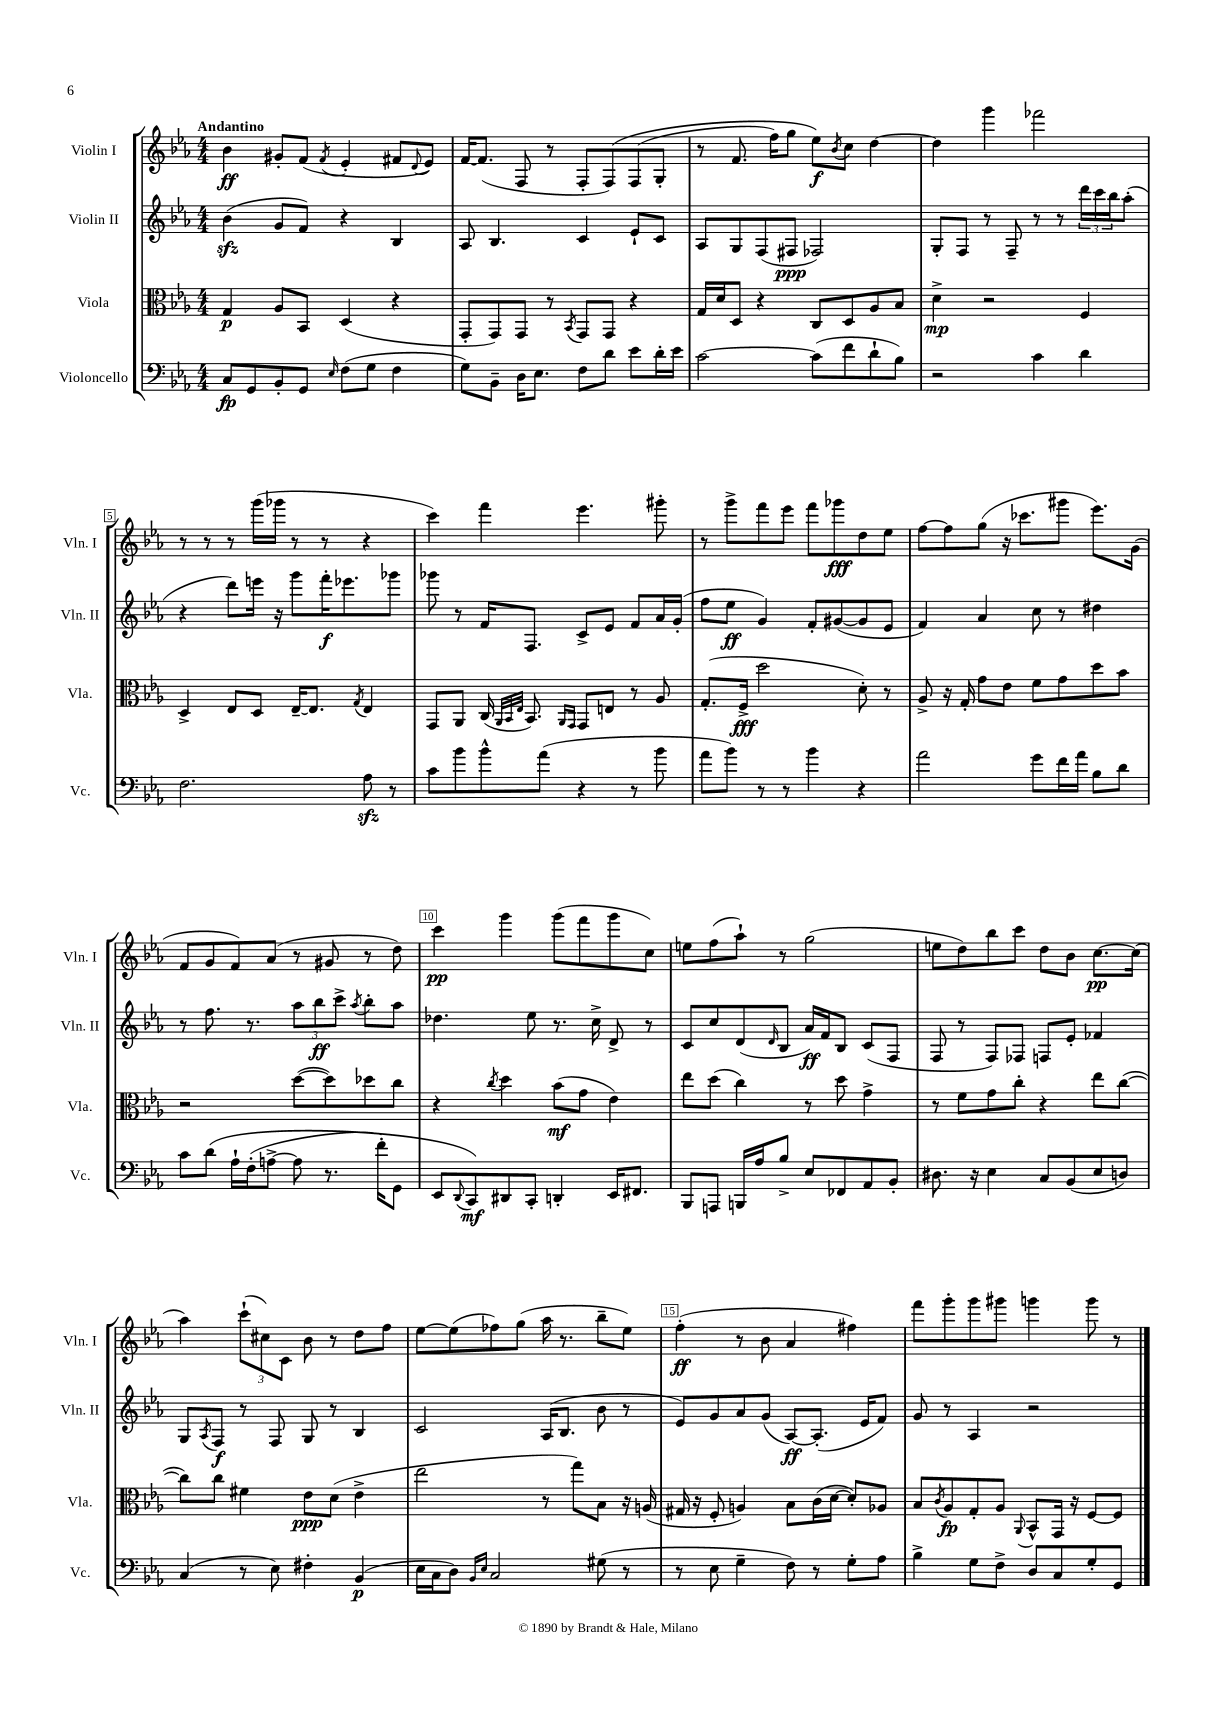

**kern	**dynam	**kern	**dynam	**kern	**dynam	**kern	**dynam
*part4	*part4	*part3	*part3	*part2	*part2	*part1	*part1
*staff4	*staff4	*staff3	*staff3	*staff2	*staff2	*staff1	*staff1
*I"Violoncello	*	*I"Viola	*	*I"Violin II	*	*I"Violin I	*
*I'Vc.	*	*I'Vla.	*	*I'Vln. II	*	*I'Vln. I	*
*clefF4	*	*clefC3	*	*clefG2	*	*clefG2	*
*k[b-e-a-]	*	*k[b-e-a-]	*	*k[b-e-a-]	*	*k[b-e-a-]	*
*M4/4	*	*M4/4	*	*M4/4	*	*M4/4	*
=1	=1	=1	=1	=1	=1	=1	=1
!	!	!	!	!	!	!LO:TX:a:B:t=Andantino	!
8C/L	fp	4G/	p	(4b-zz\	.	4b-\	ff
8GG/	.	.	.	.	.	.	.
8BB-'/	.	8A-/L	.	8g/L	.	8g#X'/L	.
8GG/J	.	8BB-/J	.	8f/J)	.	(8f/J	.
16qqE-/	.	.	.	.	.	8qf/	.
(8F\L	.	(4D/	.	4r	.	4e-'/	.
8G\J	.	.	.	.	.	.	.
4F\	.	4r	.	4B-/	.	8f#X/L	.
.	.	.	.	.	.	8qqd/	.
.	.	.	.	.	.	8e-/J)	.
=2	=2	=2	=2	=2	=2	=2	=2
8G\L)	.	8GG'/L	.	8A-/	.	[16f/KL	.
.	.	.	.	.	.	(8.f/J]	.
8BB-~\J	.	8GG/)	.	4.B-/	.	.	.
16D\KL	.	8GG/J	.	.	.	8F/	.
8.E-\J	.	.	.	.	.	.	.
.	.	8r	.	.	.	8r	.
.	.	8qBB-/	.	.	.	.	.
8F\L	.	8GG/L	.	4c/	.	8F'/L	.
8d\J	.	8GG/J	.	.	.	(8F/)	.
8e-\L	.	4r	.	8e-`/L	.	(8F/	.
16d'\L	.	.	.	8c/J	.	8G'/J	.
16e-\JJ	.	.	.	.	.	.	.
=3	=3	=3	=3	=3	=3	=3	=3
[2c\	.	16G/LL	.	8A-/L	.	8r	.
.	.	16d/J	.	.	.	.	.
.	.	8D/J	.	8G/	.	8.f/	.
.	.	4r	.	(8F/	.	.	.
.	.	.	.	.	.	16ff\KL)	.
.	.	.	.	8F#X/J	ppp	8gg\J	.
(8c\L]	.	8C/L	.	2F-X/)	.	8ee-\L)	f
.	.	.	.	.	.	8qb-/	.
8f\	.	8D/	.	.	.	8cc\J	.
8d`\	.	8A-/	.	.	.	[4dd\	.
8B-\J)	.	8B-/J	.	.	.	.	.
=4	=4	=4	=4	=4	=4	=4	=4
2r	.	4d^\	mp	8G'/L	.	4dd\]	.
.	.	.	.	8F/J	.	.	.
.	.	2r	.	8r	.	4ggg\	.
.	.	.	.	8F~/	.	.	.
4c\	.	.	.	8r	.	2fff-X\	.
.	.	.	.	8r	.	.	.
4d\	.	4F/	.	24ddd\LL	.	.	.
.	.	.	.	24ccc\	.	.	.
.	.	.	.	24bb-\J	.	.	.
.	.	.	.	(8aa-'\J	.	.	.
!!LO:LB:g=z
=5	=5	=5	=5	=5	=5	=5	=5
2.F\	.	4D^/	.	4r	.	8r	.
.	.	.	.	.	.	8r	.
.	.	8E-/L	.	8ddd\L)	.	8r	.
.	.	8D/J	.	16eeen\Jk	.	(16ggg\LL	.
.	.	.	.	16r	.	16ggg-X\JJ	.
.	.	[16E-~/KL	.	8ggg\L	.	8r	.
.	.	8.E-/J]	.	.	.	.	.
.	.	.	.	16fff'\K	f	8r	.
.	.	.	.	8.eee-X\	.	.	.
.	.	8qG/	.	.	.	.	.
8A-zz\	.	4E-/	.	.	.	4r	.
8r	.	.	.	8ggg-X\J	.	.	.
=6	=6	=6	=6	=6	=6	=6	=6
8c\L	.	8GG/L	.	8ggg-X\	.	4ccc\)	.
8b-\	.	8AA-/J	.	8r	.	.	.
8b-^^\	.	(16C/	.	16f/KL	.	4fff\	.
.	.	32qqAA-/LLL	.	.	.	.	.
.	.	32qqBB-/	.	.	.	.	.
.	.	32qqE-/JJJ	.	.	.	.	.
.	.	8.BB-/)	.	8.F/J	.	.	.
(8a-\J	.	.	.	.	.	.	.
.	.	16qqAA-/LL	.	.	.	.	.
.	.	16qqGG/JJ	.	.	.	.	.
4r	.	8GG/L	.	8c^/L	.	4.eee-\	.
.	.	8En/J	.	8e-/J	.	.	.
8r	.	8r	.	8f/L	.	.	.
8b-\	.	8A-/	.	16a-/L	.	8ggg#X'\	.
.	.	.	.	(16g'/JJ	.	.	.
=7	=7	=7	=7	=7	=7	=7	=7
8a-\L	.	(8.G'/L	.	8ff\L	.	8r	.
8b-\J)	.	.	.	8ee-\J	ff	8ggg^\L	.
.	.	16F^/Jk	fff	.	.	.	.
8r	.	2dd\	.	4g/)	.	8fff\	.
8r	.	.	.	.	.	8eee-\J	.
4b-\	.	.	.	8f'/L	.	8fff\L	.
.	.	.	.	([8g#X/	.	8ggg-X\	fff
4r	.	8d'\)	.	8g#/]	.	8dd\	.
.	.	8r	.	8e-/J	.	8ee-\J	.
=8	=8	=8	=8	=8	=8	=8	=8
2a-\	.	8A-^/	.	4f/)	.	[8ff\L	.
.	.	16r	.	.	.	8ff\]	.
.	.	16G'/	.	.	.	.	.
.	.	8g\L	.	4a-/	.	(8gg\J	.
.	.	8e-\J	.	.	.	16r	.
.	.	.	.	.	.	8.ccc-X\L	.
8g\L	.	8f\L	.	8cc\	.	.	.
16f\L	.	8g\	.	8r	.	8ggg#X\J	.
16a-\JJ	.	.	.	.	.	.	.
8B-\L	.	8dd\	.	4dd#X\	.	8.eee-\L)	.
8d\J	.	8b-\J	.	.	.	.	.
.	.	.	.	.	.	(16g\Jk	.
!!LO:LB:g=z
=9	=9	=9	=9	=9	=9	=9	=9
8c\L	.	2r	.	8r	.	8f/L	.
(8d\J	.	.	.	8.ff\	.	8g/	.
16A-`\LL	.	.	.	.	.	8f/)	.
(16F'\J	.	.	.	8.r	.	.	.
[8An^\J	.	.	.	.	.	(8a-/J	.
8A\]	.	([8dd\L	.	12aa-\L	.	8r	.
.	.	.	.	12bb-\	ff	.	.
8.r	.	8dd\])	.	.	.	8g#X/	.
.	.	.	.	12ccc^\J	.	.	.
.	.	.	.	8qaa-/	.	.	.
.	.	8dd-X\	.	8bb-'\L	.	8r	.
16f'\KL)	.	.	.	.	.	.	.
8GG\J	.	8cc\J	.	8aa-\J	.	8dd\)	.
=10	=10	=10	=10	=10	=10	=10	=10
8EE-/L	.	4r	.	4.dd-X\	.	4ccc\	pp
8qqDD/	.	.	.	.	.	.	.
8CC/)	mf	.	.	.	.	.	.
.	.	8qcc/	.	.	.	.	.
8DD#X/	.	4dd\	.	.	.	4ggg\	.
8CC'/J	.	.	.	8ee-\	.	.	.
4DDn'/	.	(8b-\L	mf	8.r	.	(8ggg\L	.
.	.	8g\J	.	.	.	8fff\	.
.	.	.	.	16cc^\	.	.	.
16EE-/KL	.	4e-\)	.	8d^/	.	8ggg\	.
8.FF#X/J	.	.	.	.	.	.	.
.	.	.	.	8r	.	8cc\J)	.
=11	=11	=11	=11	=11	=11	=11	=11
8BBB-/L	.	8ee-\L	.	8c/L	.	8een\L	.
8AAAn/J	.	(8dd\J	.	8cc/	.	(8ff\	.
16BBBn/LL	.	4cc\)	.	(8d/	.	8aa-`\J)	.
16A-/J	.	.	.	.	.	.	.
.	.	.	.	16qqd/	.	.	.
8B-^/J	.	.	.	8B-/J	.	8r	.
8E-/L	.	8r	.	16a-/LL)	ff	(2gg\	.
.	.	.	.	16f/J	.	.	.
8FF-X/	.	8dd\	.	8B-/J	.	.	.
8AA-/	.	4g^\	.	(8c/L	.	.	.
8BB-'/J	.	.	.	8F/J	.	.	.
=12	=12	=12	=12	=12	=12	=12	=12
8.D#X\	.	8r	.	8F/	.	8een\L	.
.	.	8f\L	.	8r	.	8dd\)	.
16r	.	.	.	.	.	.	.
4E-\	.	8g\	.	8F/L)	.	8bb-\	.
.	.	8cc'\J	.	8F-X/J	.	8ccc\J	.
8C/L	.	4r	.	8Fn/L	.	8dd\L	.
(8BB-/	.	.	.	8e-'/J	.	8b-\J	.
8E-/	.	8ee-\L	.	4f-X/	.	[8.cc\L	pp
8Dn/J)	.	([8cc\J	.	.	.	.	.
.	.	.	.	.	.	(16cc\Jk]	.
!!LO:LB:g=z
=13	=13	=13	=13	=13	=13	=13	=13
(4C/	.	8cc\L])	.	8G/L	.	4aa-\)	.
.	.	.	.	8qA-/	.	.	.
.	.	8cc\J	.	8F/J	f	.	.
8r	.	4f#X\	.	8r	.	(12ccc`\L	.
.	.	.	.	.	.	12cc#X\)	.
8E-\)	.	.	.	8F/	.	.	.
.	.	.	.	.	.	12c\J	.
4F#X'\	.	8e-\L	ppp	8G/	.	8b-\	.
.	.	(8d\J	.	8r	.	8r	.
(4BB-/	p	4e-^\	.	4B-/	.	8dd\L	.
.	.	.	.	.	.	8ff\J	.
=14	=14	=14	=14	=14	=14	=14	=14
16E-\LL	.	2ee-\	.	2c/	.	[8ee-\L	.
16C\J	.	.	.	.	.	.	.
8D\J)	.	.	.	.	.	(8ee-\]	.
16qqBB-/LL	.	.	.	.	.	.	.
16qqE-/JJ	.	.	.	.	.	.	.
2C/	.	.	.	.	.	8ff-X\)	.
.	.	.	.	.	.	(8gg\J	.
.	.	8r	.	(16A-/KL	.	16aa-\	.
.	.	.	.	8.B-/J	.	8.r	.
.	.	8gg\L)	.	.	.	.	.
(8G#X\	.	8B-\J	.	8b-\	.	8bb-~\L	.
8r	.	16r	.	8r	.	8ee-\J)	.
.	.	(16An/	.	.	.	.	.
=15	=15	=15	=15	=15	=15	=15	=15
8r	.	16G#X/	.	8e-/L)	.	(4ff'\	ff
.	.	16r	.	.	.	.	.
8E-\	.	8F'/	.	8g/	.	.	.
4G~\	.	4An/)	.	8a-/	.	8r	.
.	.	.	.	(8g/J	.	8b-\	.
8F\)	.	8B-\L	.	[8A-/L)	ff	4a-/	.
8r	.	(16c\L	.	(8.A-'/J]	.	.	.
.	.	[16d\JJ	.	.	.	.	.
8G'\L	.	8d'/L])	.	.	.	4ff#X\)	.
.	.	.	.	16e-/KL	.	.	.
8A-\J	.	8A-X/J	.	8f/J)	.	.	.
=16	=16	=16	=16	=16	=16	=16	=16
4B-^\	.	8B-/L	.	8g/	.	8fff\L	.
.	.	8qc/	.	.	.	.	.
.	.	8A-/	fp	8r	.	8ggg'\	.
8G\L	.	8G'/	.	4A-/	.	8ggg\	.
8F^\J	.	8A-/J	.	.	.	8ggg#X\J	.
.	.	8qqAA-/	.	.	.	.	.
8D/L	.	8BB-^^/L	.	2r	.	4gggn\	.
8C/	.	16GG/Jk	.	.	.	.	.
.	.	16r	.	.	.	.	.
8G'/	.	[8F/L	.	.	.	8ggg\	.
8GG/J	.	8F/J]	.	.	.	8r	.
==	==	==	==	==	==	==	==
*-	*-	*-	*-	*-	*-	*-	*-
